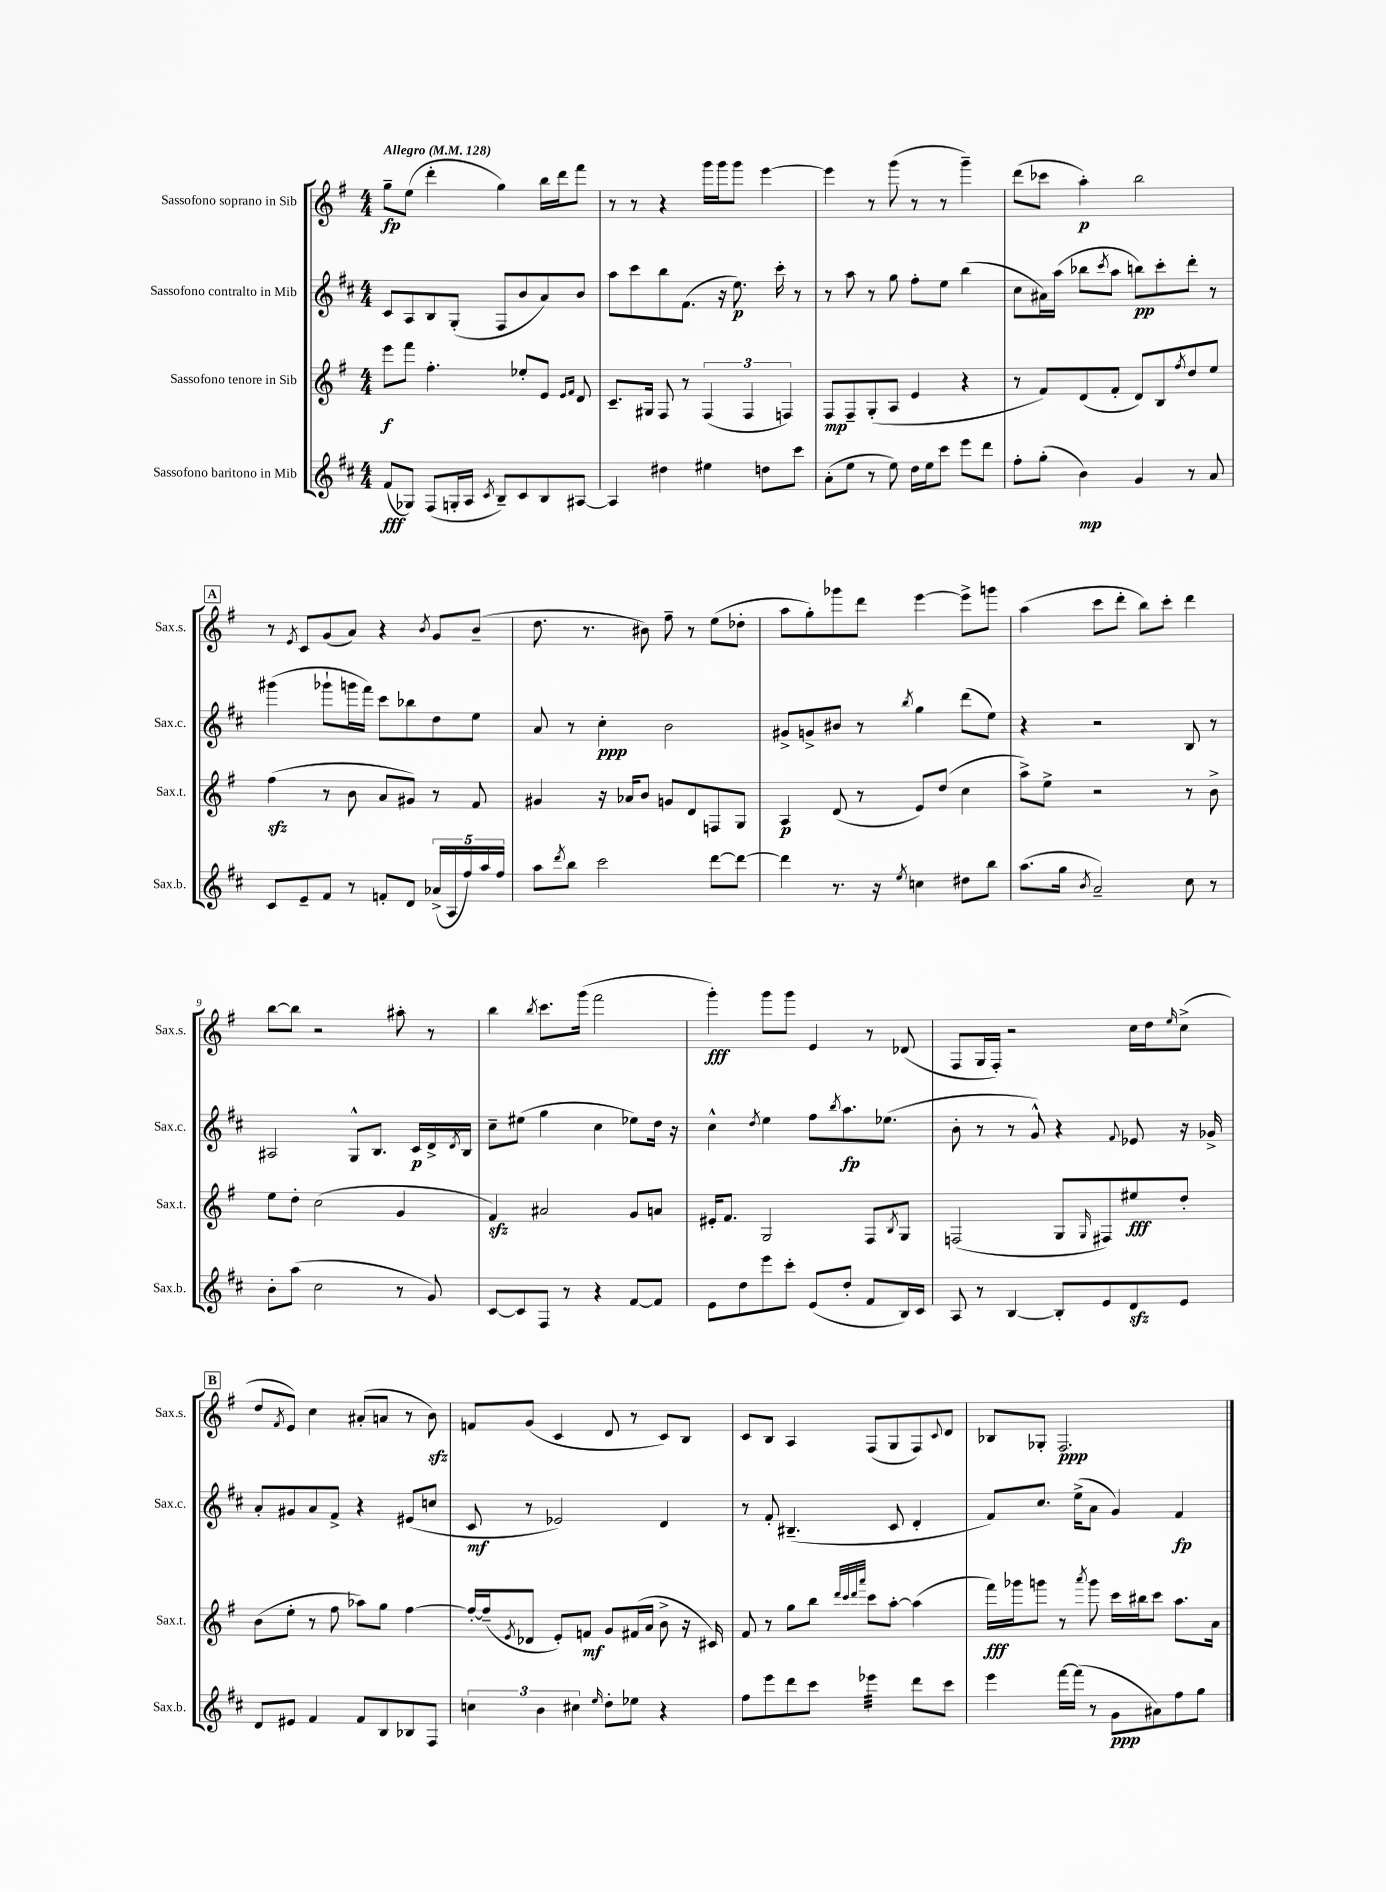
<<
\new StaffGroup <<
\new Staff = "s0" \with { instrumentName = "Sassofono soprano in Sib" shortInstrumentName = "Sax.s." } {
    \clef treble \key g \major \numericTimeSignature \time 4/4 \tempo "Allegro" 4 = 128
    g''8--\fp e''8( d'''4-. g''4) b''16 d'''16 fis'''8 |
    r8 r8 r4 g'''16 g'''16 g'''8 e'''4~ |
    e'''4 r8 g'''8( r8 r8 g'''4--) |
    d'''8( ces'''8 a''4-.\p) b''2 |
    \mark \markup { \box "A" } r8 \acciaccatura { e'8 } c'8 g'8( a'8) r4 \acciaccatura { b'8 } g'8 b'8--( |
    d''8. r8. bis'8) fis''8-- r8 e''8( des''8-. |
    a''8 g''8-.) ges'''8 d'''8 e'''4~ e'''8-> g'''8 |
    a''4( c'''8 d'''8-. b''8) c'''8-. d'''4 |
    b''8~ b''8 r2 ais''8-. r8 |
    b''4 \acciaccatura { b''8 } c'''8. g'''16( fis'''2 |
    g'''4-.\fff) g'''8 g'''8 e'4 r8 des'8( |
    fis8 g16 fis16-.) r2 c''16 d''16 \grace { e''16 } c''8->( |
    \mark \markup { \box "B" } d''8 \acciaccatura { fis'8 } e'8) c''4 ais'8-.( a'8 r8 b'8\sfz) |
    f'8 g'8( c'4 d'8 r8 c'8) b8 |
    c'8 b8 a4 fis8( g8 fis8) \appoggiatura { c'8 } d'8 |
    bes8 ges8-. fis2.\ppp \bar "|." |
}
\new Staff = "s1" \with { instrumentName = "Sassofono contralto in Mib" shortInstrumentName = "Sax.c." } {
    \clef treble \key d \major \numericTimeSignature \time 4/4
    cis'8 a8 b8 g8-.( fis8 b'8 a'8) b'8 |
    a''8 cis'''8 b''8 fis'8.( r16 e''8.\p) cis'''16-. r8 |
    r8 a''8 r8 g''8 fis''8-. e''8 b''4( |
    cis''8 ais'16) a''16( bes''8 \acciaccatura { cis'''8 } a''8 b''8\pp) cis'''8-. d'''8-. r8 |
    \mark \markup { \box "A" } gis'''4( ges'''8-! g'''16 fis'''16) cis'''8 bes''8 d''8 e''8 |
    a'8 r8 cis''4-.\ppp b'2 |
    gis'8-> g'8-> bis'8 r8 \acciaccatura { b''8 } g''4 d'''8( e''8) |
    r4 r2 b8 r8 |
    ais2 g8-^ b8. cis'16\p d'16-> \acciaccatura { d'8 } b16 |
    cis''8-- eis''8( g''4 cis''4 ees''8) d''16 r16 |
    cis''4-^ \acciaccatura { d''8 } e''4 fis''8 \acciaccatura { b''8 } a''8.\fp ees''8.( |
    b'8-. r8 r8 g'8-^) r4 \appoggiatura { fis'8 } ees'8 r16 ges'16-> |
    \mark \markup { \box "B" } a'8-. gis'8 a'8 fis'8-> r4 eis'8( c''8 |
    cis'8\mf r8 ees'2) d'4 |
    r8 fis'8-. bis4.--( cis'8 d'4-. |
    fis'8) cis''8. e''16->( a'8 g'4) fis'4\fp \bar "|." |
}
\new Staff = "s2" \with { instrumentName = "Sassofono tenore in Sib" shortInstrumentName = "Sax.t." } {
    \clef treble \key g \major \numericTimeSignature \time 4/4
    e'''8\f fis'''8 fis''4.-. ees''8-. e'8 \grace { e'16 fis'16 } d'8 |
    c'8.-- gis16 fis8 r8 \tuplet 3/2 { fis4( fis4 f4) } |
    fis8\mp fis8-- g8-.( a8 e'4 r4 |
    r8 fis'8) d'8( fis'8-. d'8) b8 \acciaccatura { fis''8 } d''8 e''8 |
    \mark \markup { \box "A" } fis''4\sfz( r8 b'8 a'8 gis'8) r8 fis'8 |
    gis'4 r16 aes'16 b'8 g'8 d'8 f8 g8 |
    a4\p d'8( r8 e'8) d''8( c''4 |
    a''8->) e''8-> r2 r8 b'8-> |
    e''8 d''8-. c''2( g'4 |
    fis'4\sfz) ais'2 g'8 a'8 |
    eis'16-. fis'8. g2 fis8 \acciaccatura { b8 } g8 |
    f2( g8 \grace { g16 } fis8) eis''8\fff d''8-. |
    \mark \markup { \box "B" } b'8( e''8-. r8 fis''8 aes''8) g''8 fis''4~ |
    fis''16~-. fis''16--( \acciaccatura { e'8 } des'8 e'8-.) f'8\mf g'8 fis'16( a'16 b'8-> r16 cis'16) |
    fis'8 r8 g''8 b''8 \grace { d'''32 c'''32 d'''32 a'''32 } c'''8 a''8~-. a''4( |
    fis'''16\fff) ges'''16 g'''8 r8 \acciaccatura { a'''8 } g'''8 c'''16 bis''16 c'''8 a''8. a'16 \bar "|." |
}
\new Staff = "s3" \with { instrumentName = "Sassofono baritono in Mib" shortInstrumentName = "Sax.b." } {
    \clef treble \key d \major \numericTimeSignature \time 4/4
    fis'8\fff( ges8) fis8( g16-. a16 \acciaccatura { cis'8 } b8--) cis'8 b8 ais8~ |
    ais4 dis''4 eis''4 d''8 cis'''8 |
    a'8-.( e''8 r8 e''8) d''16 e''16 cis'''8 e'''8 d'''8 |
    fis''8-. g''8-.( b'4\mp) g'4 r8 a'8 |
    \mark \markup { \box "A" } cis'8 e'8-- fis'8 r8 f'8-. d'8 \tuplet 5/4 { aes'16->( a16 fis''16) a''16 fis''16 } |
    a''8 \acciaccatura { d'''8 } b''8 cis'''2 d'''8~ d'''8~ |
    d'''4 r8. r16 \acciaccatura { e''8 } c''4 dis''8 b''8 |
    a''8.( g''16 \acciaccatura { b'8 } a'2--) cis''8 r8 |
    b'8-. a''8( cis''2 r8 g'8) |
    cis'8~ cis'8 fis8 r8 r4 fis'8~ fis'8 |
    e'8 d''8 e'''8 cis'''8-. e'8( d''8-. fis'8 b16) cis'16 |
    a8 r8 b4~ b8-. e'8 d'8\sfz e'8 |
    \mark \markup { \box "B" } d'8 eis'8 fis'4 fis'8 b8 bes8 fis8 |
    \tuplet 3/2 { c''4 b'4 cis''4 } \grace { e''16 } d''8-. ees''8 r4 |
    fis''8 e'''8 d'''8 cis'''8 ees'''4:32 d'''8 cis'''8 |
    e'''4 fis'''16~ fis'''16( r8 g'8\ppp ais'8) fis''8 g''8 \bar "|." |
}
>>
>>
